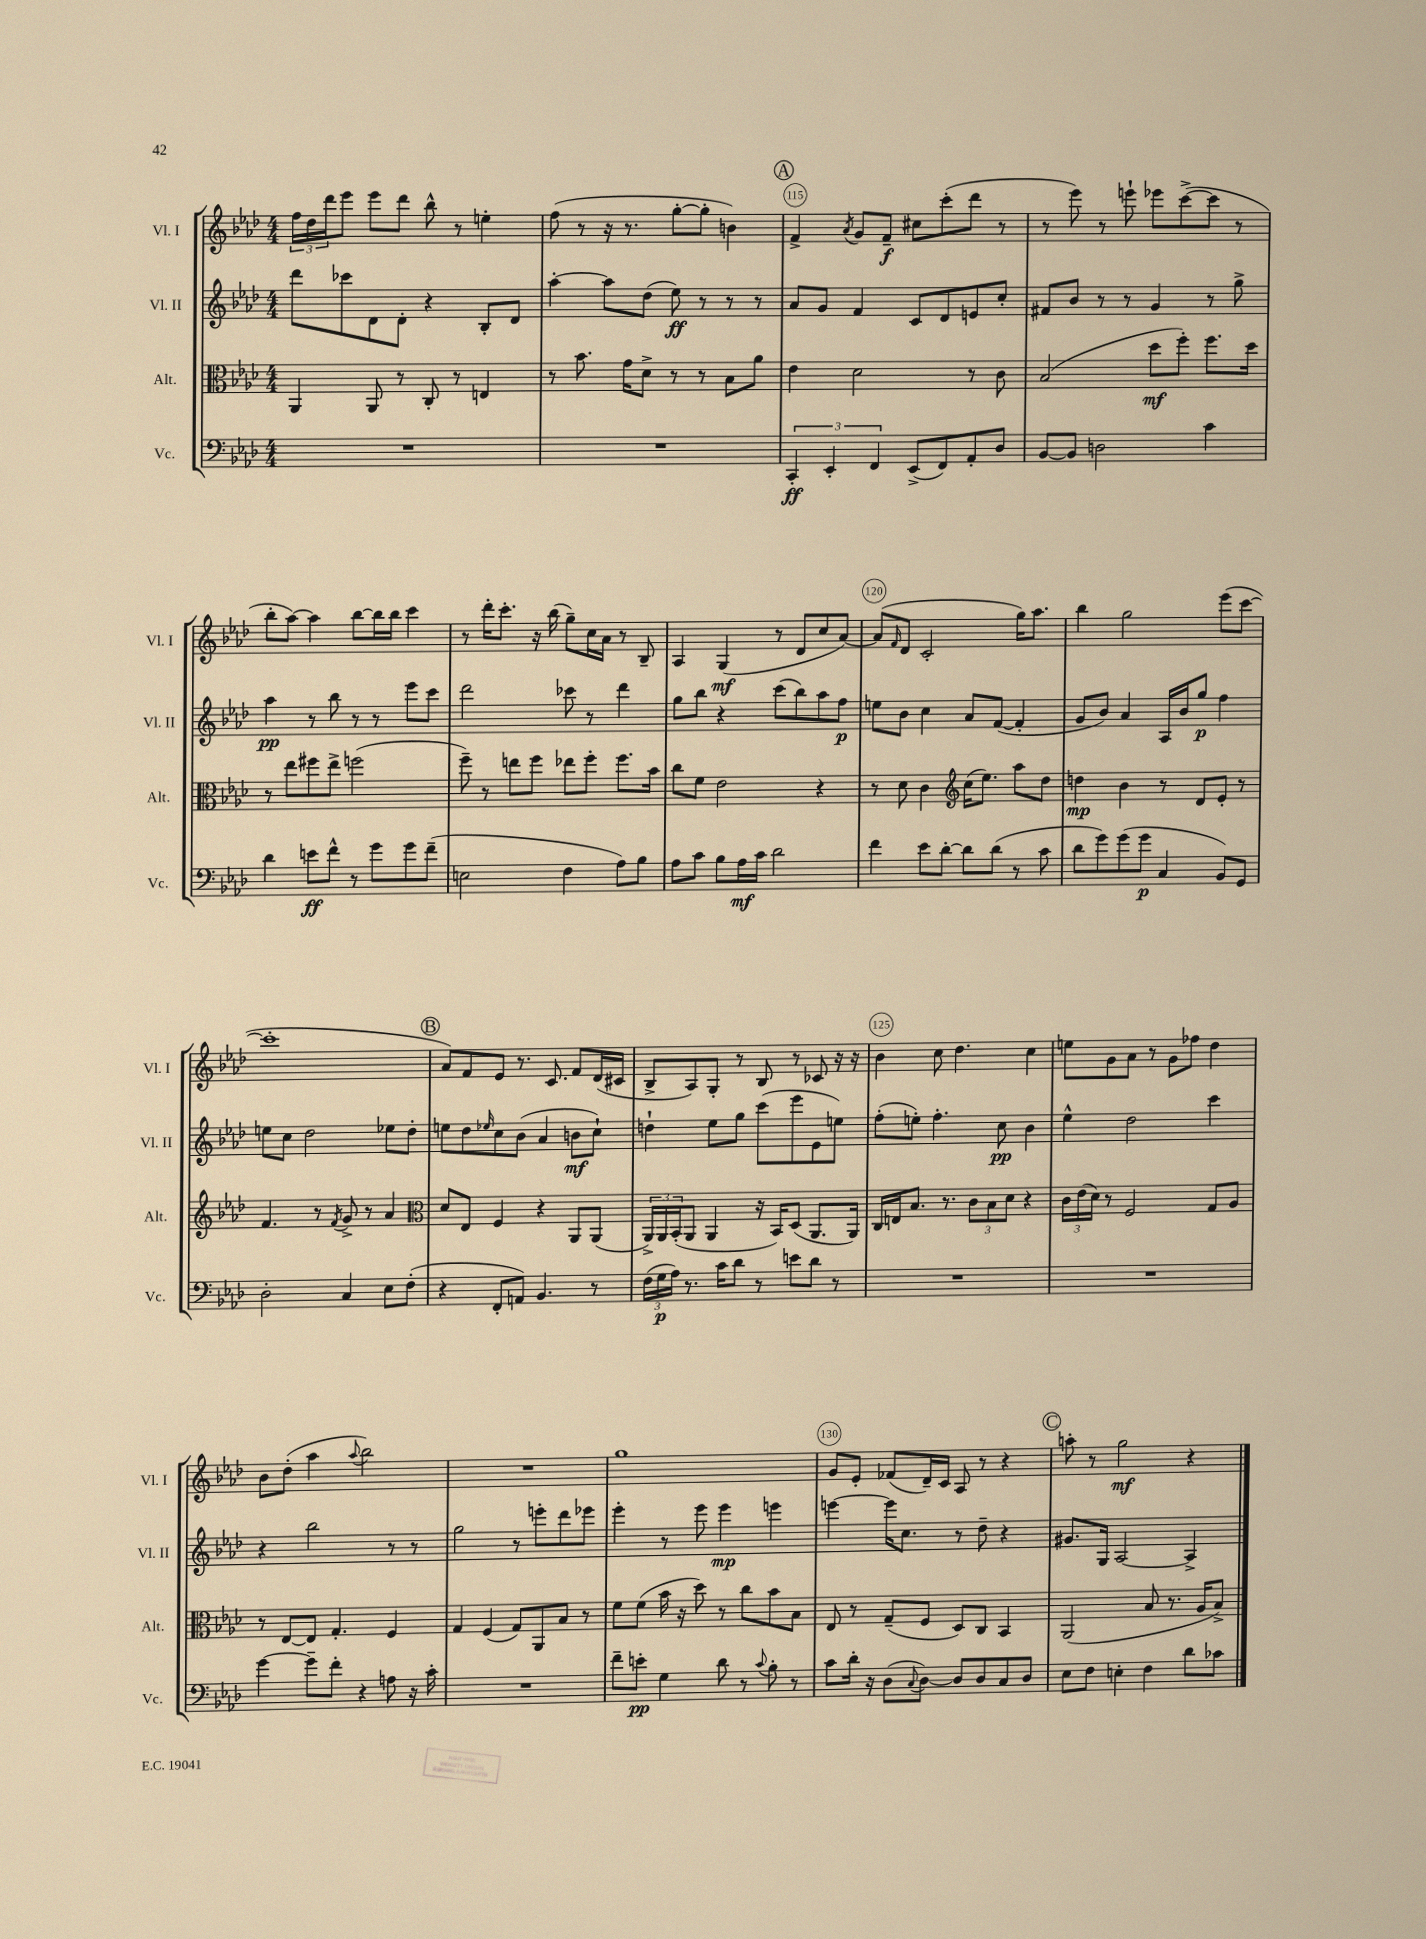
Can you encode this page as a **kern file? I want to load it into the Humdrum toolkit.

**kern	**kern	**kern	**kern
*staff4	*staff3	*staff2	*staff1
*clefF4	*clefC3	*clefG2	*clefG2
*k[b-e-a-d-]	*k[b-e-a-d-]	*k[b-e-a-d-]	*k[b-e-a-d-]
*M4/4	*M4/4	*M4/4	*M4/4
1r	4AA-	8ddd-	24ff
.	.	.	24dd-
.	.	.	24ddd-
.	.	8ccc-	8eee-
.	8AA-	8d-	8eee-
.	8r	8d-'	8ddd-
.	8C'	4r	8bb-^^
.	8r	.	8r
.	4E	8B-'	4ee'
.	.	8d-	.
=	=	=	=
1r	8r	[4aa-'	(8ff
.	8.b-	.	8r
.	.	8aa-]	16r
.	16g	.	8.r
.	8d-^	(8dd-	.
.	8r	8ee-)	[8gg'
.	8r	8r	8gg']
.	8B-	8r	4b)
.	8a-	8r	.
=	=	=	=
6CC'	4e-	8a-	4f^
.	.	8g	.
6EE-'	.	.	.
.	.	.	8qa-
.	2d-	4f	8g
6FF	.	.	.
.	.	.	8f~
(8EE-^	.	8c	8cc#
8FF)	.	8d-	(8ccc'
8AA-'	8r	8e	8ddd-
8D-	8c	8cc'	8r
=	=	=	=
[8BB-	(2B-	8f#	8r
8BB-]	.	8b-	8eee-)
2D	.	8r	8r
.	.	8r	8eee`
.	8dd-	4g	8eee-
.	8ff')	.	([8ccc^
4c	8.ff	8r	8ccc]
.	.	8gg^	8r
.	16dd-	.	.
=	=	=	=
4d-	8r	4aa-	8bb-'
.	8ee-	.	[8aa-)
8e	8ff#	8r	4aa-]
8f^^	8ee-^	8bb-	.
8r	(2ff	8r	[8bb-
8g	.	8r	16bb-]
.	.	.	16bb-
8g	.	8eee-	4ccc
(8f~	.	8ccc	.
=	=	=	=
2E	8ff~)	2ddd-	8r
.	8r	.	16ddd-'
.	.	.	8.ccc'
.	8ee	.	.
.	8ff	.	16r
.	.	.	(16bb-
4F	8ee-	8ccc-	8gg~)
.	8ff'	8r	16cc
.	.	.	16a-
8A-)	8.ff	4ddd-	8r
8B-	.	.	8B-~
.	16b-	.	.
=	=	=	=
8A-	8cc	8gg	4A-
8c	8f	8bb-	.
8B-	2e-	4r	(4G
16A-	.	.	.
16c	.	.	.
2d-	.	(8ccc	8r
.	.	8bb-)	8d-
.	4r	8aa-	8cc
.	.	8ff	[8a-)
=	=	=	=
4f	8r	8ee	(8a-]
.	.	.	16qqf
.	8d-	8b-	8d-
8e-	4c	4cc	2c'
[8d-'	.	.	.
*	*clefG2	*	*
8d-]	(16cc	8a-	.
.	8.ee-)	.	.
(8d-	.	([8f	.
8r	8aa-	4f']	16gg)
.	.	.	8.aa-
8c	8dd-	.	.
=	=	=	=
8d-	4dd	8g	4bb-
8g)	.	8b-)	.
(8g	4b-	4a-	2gg
8g	.	.	.
4C	8r	16A-	.
.	.	16b-	.
.	8d-	8gg	.
8BB-)	8e-'	4ff	(8eee-
8GG	8r	.	[8ccc
=	=	=	=
2D-'	4.f	8ee	1ccc']
.	.	8cc	.
.	.	2dd-	.
.	8r	.	.
.	8qf	.	.
4C	8g^	.	.
.	8r	.	.
8E-	4a-	8ee-	.
(8F'	.	8dd-'	.
=	=	=	=
*	*clefC3	*	*
4r	8d-	8ee	8a-)
.	8E-	8dd-	8f
.	.	16qqee-	.
8FF'	4F	8cc	8e-
8AA)	.	(8b-	8.r
4.BB-	4r	4a-	.
.	.	.	8.c
.	8AA-	8b	8f
8r	(8AA-	8cc`)	(16d-
.	.	.	16c#
=	=	=	=
(24F	24AA-^)	4dd`	8B-^
24G	24AA-	.	.
24A-)	(24BB-'	.	.
8.r	8AA-	.	8A-)
.	4AA-	8ee-	8G'
16c	.	.	.
8d-	.	8gg	8r
8r	16r	(8ccc	8B-
.	16BB-)	.	.
8e	(8D-	8eee-	8r
8d-	8.AA-	8e-	8c-
8r	.	8ee)	16r
.	16AA-)	.	16r
=	=	=	=
1r	16C	(8ff'	4b-
.	16E	.	.
.	8.B-	8ee')	.
.	.	4.ff'	8cc
.	8.r	.	.
.	.	.	4.dd-
.	12c	.	.
.	12B-	.	.
.	.	8cc	.
.	12d-	.	.
.	4r	4b-	4cc
=	=	=	=
1r	24c	4ee-^^	8ee
.	(24e-	.	.
.	24d-)	.	.
.	8r	.	8g
.	2F	2dd-	8a-
.	.	.	8r
.	.	.	8g
.	.	.	8ff-
.	8G	4ccc	4dd-
.	8A-	.	.
=	=	=	=
[4g	8r	4r	8b-
.	[8E-	.	(8dd-'
8g~]	8E-]	2bb-	4aa-
8f'	4.G'	.	.
.	.	.	8qqaa-
4r	.	.	2bb-)
8A	4F	8r	.
16r	.	8r	.
16c'	.	.	.
=	=	=	=
1r	4G	2gg	1r
.	(4F	.	.
.	8G)	8r	.
.	8AA-	8eee'	.
.	8B-	8ddd-	.
.	8r	8eee-	.
=	=	=	=
8f~	8f	4eee-'	1gg
8e'	(8f	.	.
4G	16b-	8r	.
.	16r	.	.
.	8dd-)	8eee-	.
8d-	8r	4eee-	.
8r	8cc	.	.
8qqc	.	.	.
8B-'	8b-	4eee	.
8r	8B-	.	.
=	=	=	=
8c	8E-	[4eee	8g
16d-'	8r	.	8e-'
16r	.	.	.
(8D-	(8G~	16eee]	(8f-
.	.	8.cc	.
8qqC	.	.	.
[8D-)	8F	.	16d-~)
.	.	.	16c
8D-]	8D-)	8r	8A-
8D-	8C	8dd-~	8r
8C	4BB-	4r	4r
8D-	.	.	.
=	=	=	=
8E-	(2AA-	8.g#	8aa'
8F	.	.	8r
.	.	16G	.
4E'	.	[2A-	2gg
4F	8B-	.	.
.	8.r	.	.
8d-	.	4A-^]	4r
.	16A-	.	.
8c-	8B-^)	.	.
==	==	==	==
*-	*-	*-	*-
